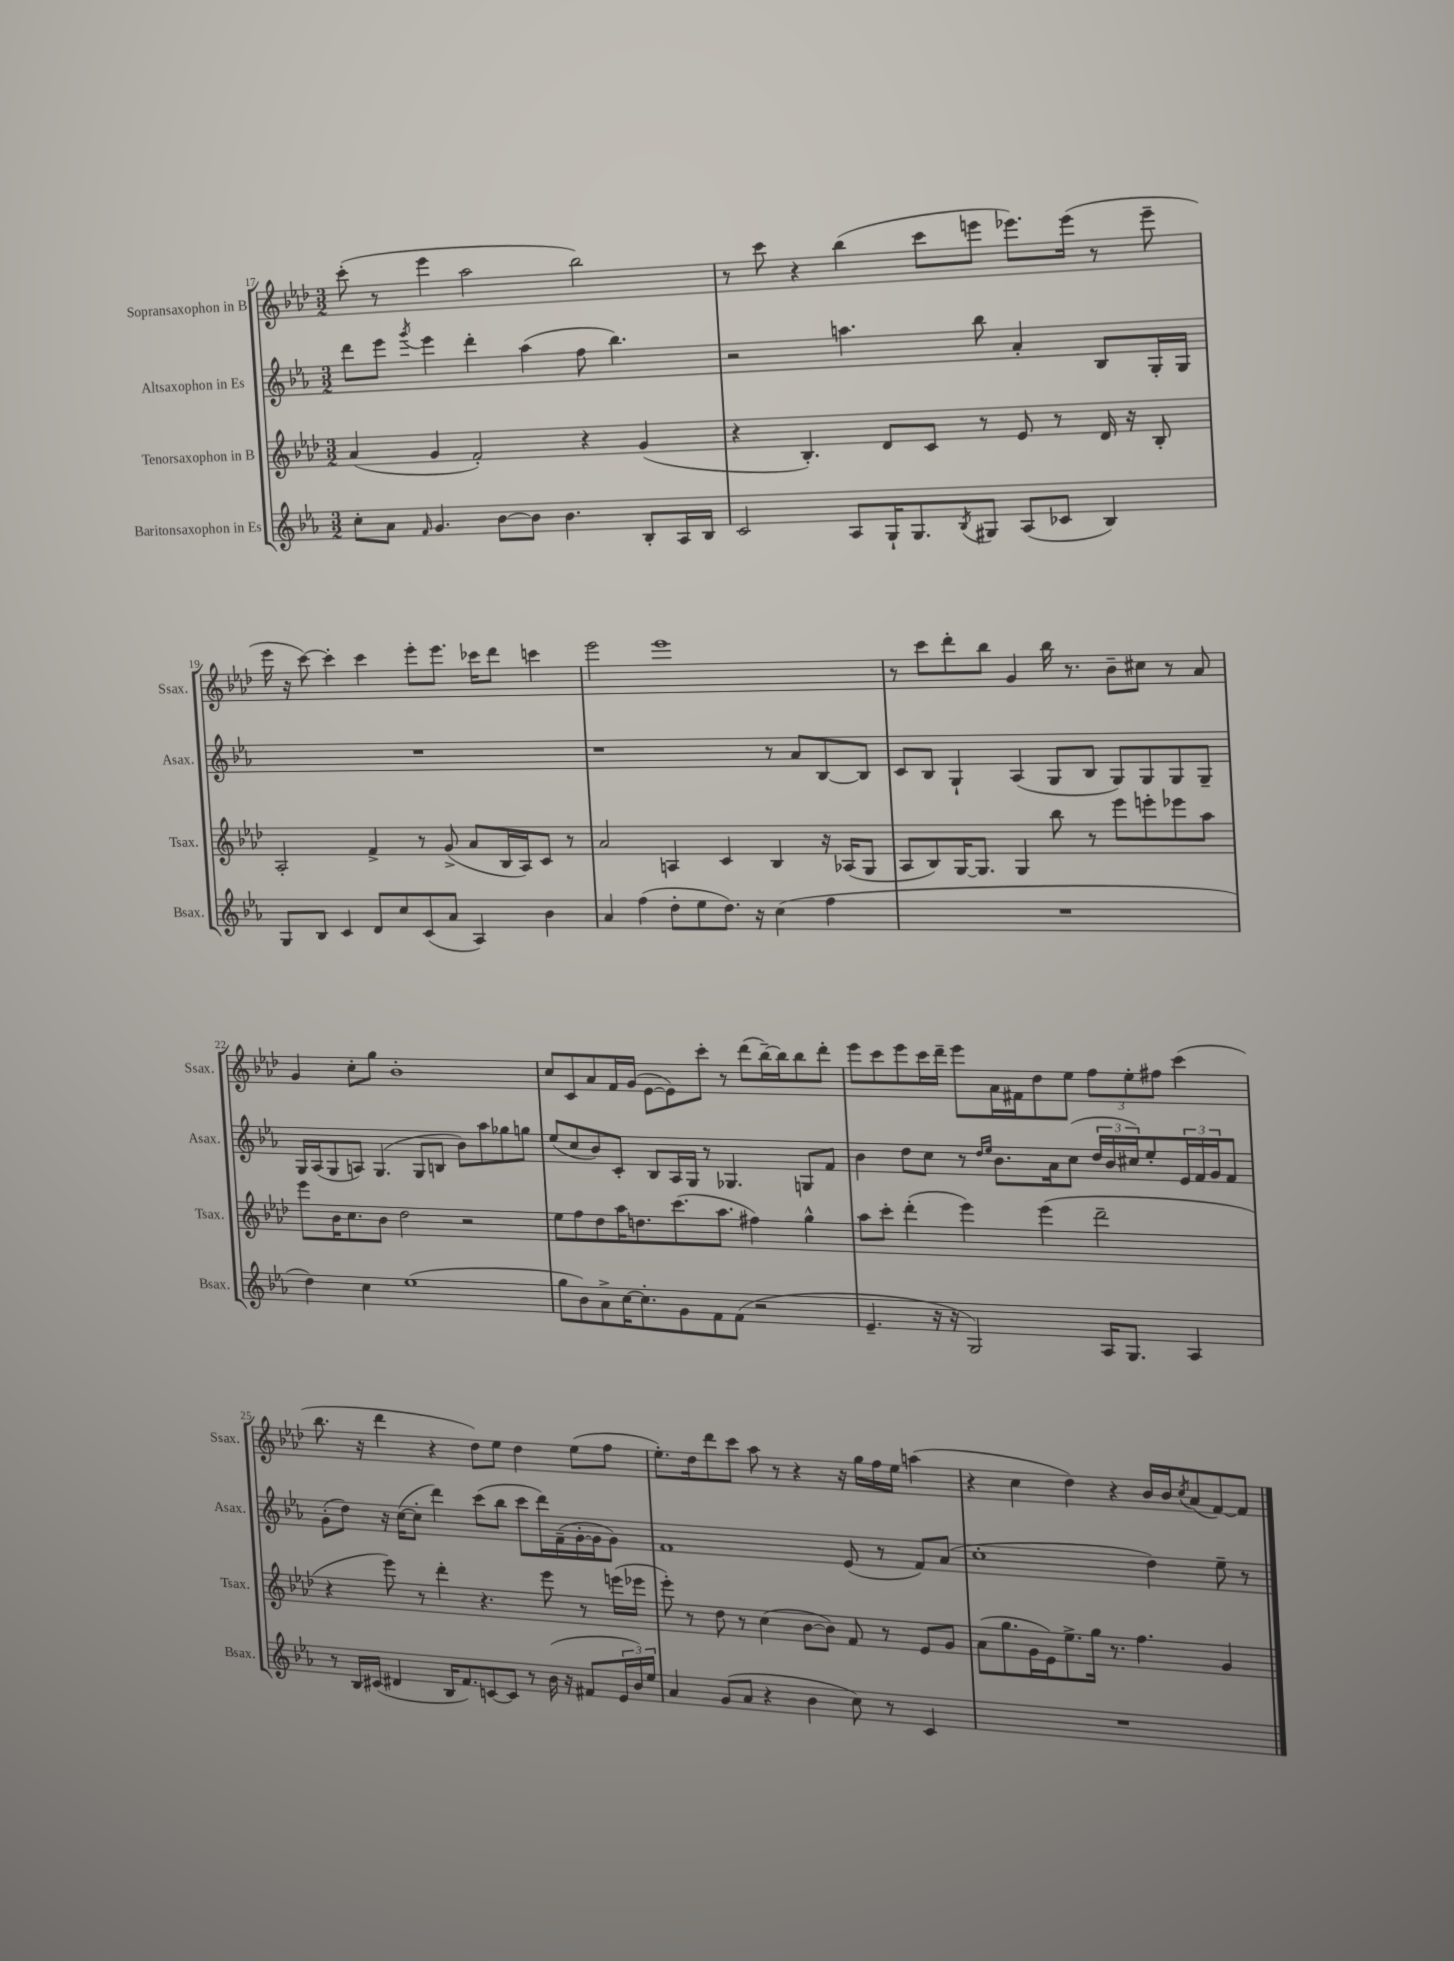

**kern	**kern	**kern	**kern
*staff4	*staff3	*staff2	*staff1
*clefG2	*clefG2	*clefG2	*clefG2
*k[b-e-a-]	*k[b-e-a-d-]	*k[b-e-a-]	*k[b-e-a-d-]
*M3/2	*M3/2	*M3/2	*M3/2
8cc'	(4a-	8ddd	(8ccc'
8a-	.	8eee-	8r
16qqf	.	8qggg	.
4.g	4g	4eee-	4eee-
.	2f')	4ddd'	2aa-
[8b-	.	.	.
8b-]	.	(4aa-	.
4.b-	.	.	.
.	4r	8ff	2bb-)
.	.	4.bb-)	.
8B-'	(4g	.	.
16A-	.	.	.
16B-	.	.	.
=	=	=	=
2c	4r	2r	8r
.	.	.	8ccc
.	4.B-')	.	4r
8A-	.	4.aa	(4bb-
16G`	8d-	.	.
8.G	.	.	.
.	8c	.	8ccc
8qB-	.	.	.
8G#	8r	8bb-	8eee
(8A-	8e-	4a-'	8.eee-)
8c-	8r	.	.
.	.	.	(16eee-
4B-)	16d-	8B-	8r
.	16r	.	.
.	8B-'	16G'	8eee-~
.	.	16G	.
=	=	=	=
8G	2A-'	1.r	16eee-
.	.	.	16r
8B-	.	.	[8ccc)
4c	.	.	4ccc']
8d	4f^	.	4ccc
8cc	.	.	.
(8c	8r	.	8eee-'
8a-	(8g^	.	8.eee-
4A-)	8a-	.	.
.	.	.	16ccc-
.	16B-	.	8ddd-
.	16A-)	.	.
4b-	8c	.	4ccc
.	8r	.	.
=	=	=	=
4a-	2a-	1r	2eee-
(4ff	.	.	.
8dd'	4A	.	1eee-
8ee-	.	.	.
8.dd)	4c	.	.
16r	.	.	.
(4cc	4B-	8r	.
.	.	8a-	.
4ff	16r	[8B-	.
.	(16A-	.	.
.	8G	8B-]	.
=	=	=	=
1.r	8A-	8c	8r
.	8B-)	8B-	8ccc
.	[16G	4G`	8ddd-'
.	8.G]	.	.
.	.	.	8bb-
.	4G	(4A-	4g
.	8bb-	8G	16bb-
.	.	.	8.r
.	8r	8B-	.
.	8eee-	8G)	8b-~
.	8eee'	8G	8cc#
.	8eee-	8G	8r
.	8aa-	8G~	8a-
=	=	=	=
4dd)	8eee-	16G	4g
.	.	(16A-	.
.	16b-	8G	.
.	8.cc	.	.
4cc	.	8A)	8cc'
.	8b-	(4.G	8gg
(1ee-	2dd-	.	1b-'
.	.	8G	.
.	.	8B	.
.	2r	8b-)	.
.	.	8aa-	.
.	.	8gg-	.
.	.	8gg	.
=	=	=	=
8gg	8ee-	(8ee-	8cc
8b-)	8ff	8cc	8c
8a-^	8dd-	8b-)	8a-
[16cc	16aa-	8c'	16f
8.cc']	8.dd	.	(16g
.	.	8B-	[8e-
8g	(8.ccc	16A-	8e-])
.	.	16G	.
8f	.	8r	8ccc'
.	8.aa-	.	.
(8f	.	4.G-	8r
2r	4ff#)	.	(8ddd-
.	.	.	[16bb-~)
.	.	.	16bb-]
.	4gg^^	8G	8bb-
.	.	8f	8ddd-'
=	=	=	=
4.e-~	8aa-	4b-	8eee-
.	8ccc'	.	8ccc
.	(4ddd-'	8dd	8eee-
16r	.	8cc	16ccc
16r	.	.	16ddd-~
2G)	4eee-)	8r	8eee-
.	.	16qqdd	.
.	.	16qqee-	.
.	.	8.b-	16a-
.	.	.	16f#
.	(4eee-	.	8dd-
.	.	16a-	.
.	.	(8cc	8ee-
16A-	2ddd-~	24dd	12ff
.	.	24b-	.
8.G	.	.	.
.	.	24cc#)	12ee-'
.	.	8ee-'	.
.	.	.	12ff#
4A-	.	24e-	(4ccc
.	.	24f	.
.	.	24g	.
.	.	8f	.
=	=	=	=
8r	4r	(8g'	8.bb-
16B-	.	8dd)	.
(16c#	.	.	16r
4d#	8eee-)	16r	4ddd-
.	.	([16cc	.
.	8r	8cc']	.
16B-	4ddd-'	4ddd)	4r
8.f)	.	.	.
[8c	4.r	(8ccc	8dd-)
8c]	.	8bb-	8ee-
8r	.	8ccc	4dd-
(16b-	8eee-	16ddd)	.
16r	.	(16f~	.
8f#	8r	[16g'	(8ee-
.	.	16g]	.
24e-	(16eee	8g)	8ff
24b-)	.	.	.
.	16eee-	.	.
24ee-	.	.	.
=	=	=	=
4a-	8eee-')	1f	8.ee-')
.	8r	.	.
.	.	.	16dd-
(8g	8dd-	.	8ddd-
8a-	8r	.	8ccc
4r	(4cc	.	8aa-
.	.	.	8r
4b-	[8b-	.	4r
.	8b-])	.	.
8cc)	8f	(8e-	16r
.	.	.	16gg
8r	8r	8r	16ff
.	.	.	16ee-
4c	8e-	8f)	(4aa
.	8g	(8a-	.
=	=	=	=
1.r	(8a-	1cc'	4r
.	8.gg	.	.
.	.	.	4cc
.	16g	.	.
.	16e-)	.	.
.	8.ee-^	.	.
.	.	.	4dd-)
.	16gg	.	.
.	8.r	.	.
.	.	.	4r
.	4.ff	.	.
.	.	4dd)	16b-
.	.	.	16b-
.	.	.	8qcc
.	.	.	(8a-
.	4g	8ee-~	[8f)
.	.	8r	8f]
==	==	==	==
*-	*-	*-	*-
